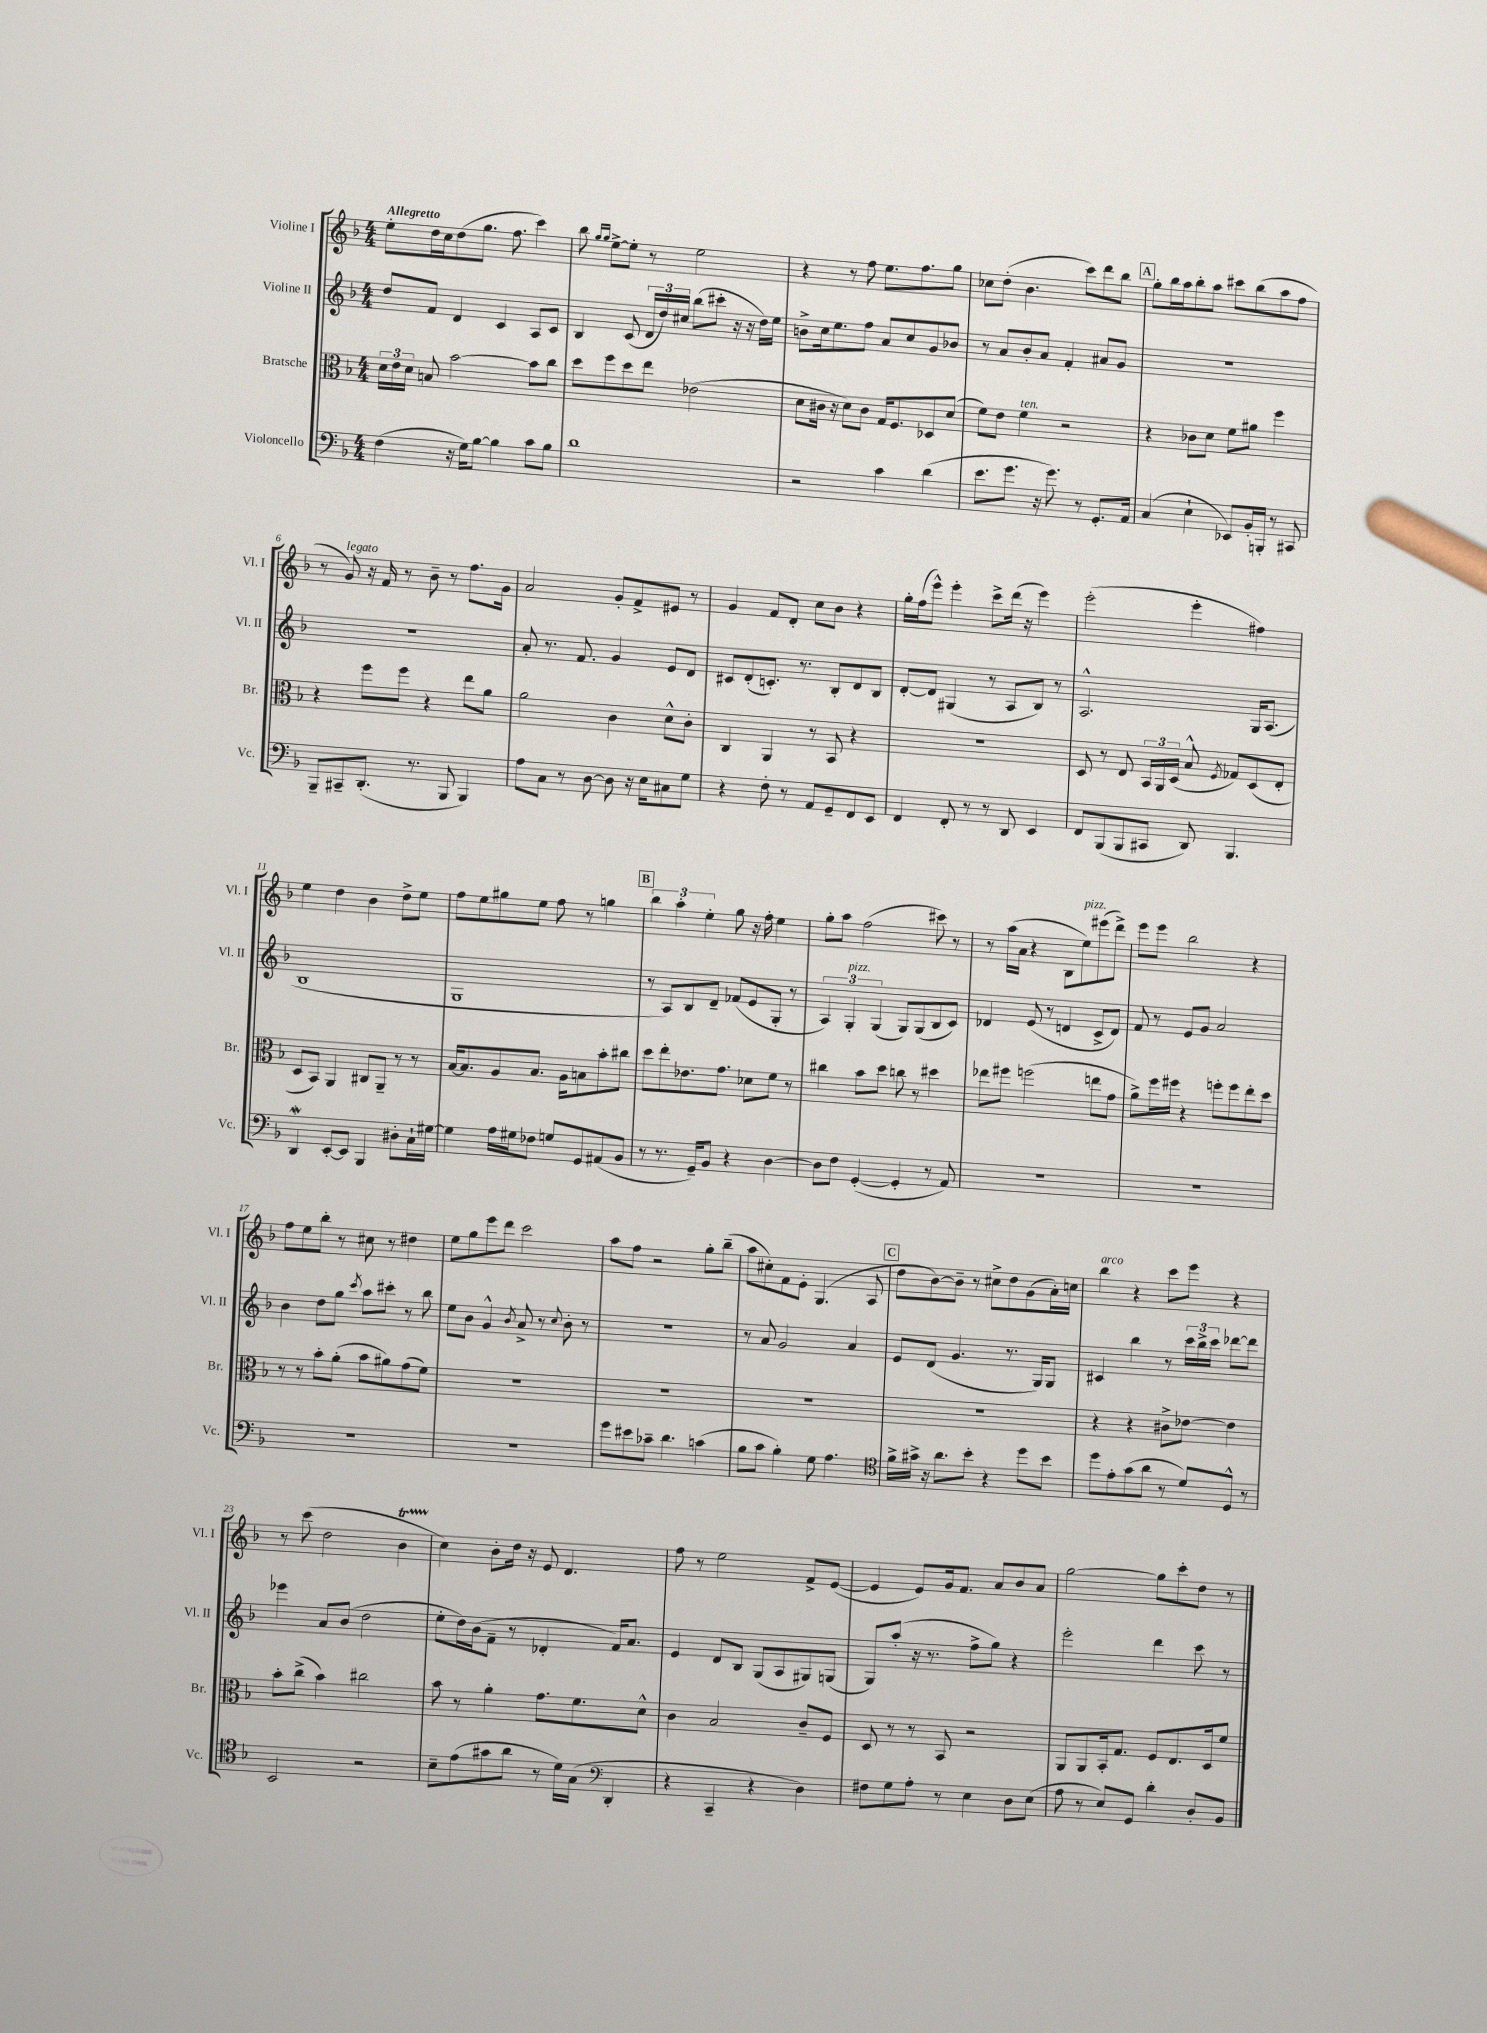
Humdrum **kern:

**kern	**kern	**kern	**kern
*staff4	*staff3	*staff2	*staff1
*clefF4	*clefC3	*clefG2	*clefG2
*k[b-]	*k[b-]	*k[b-]	*k[b-]
*M4/4	*M4/4	*M4/4	*M4/4
(4F\	24d\LL	8dd/L	8ee'\L
.	24e\	.	.
.	24d\JJ	.	.
.	8B/	8f/J	16dd\L
.	.	.	16cc\J
16r	[2b-\	4d/	(8dd\
16G\LK)	.	.	.
[8B-\J	.	.	8.gg\J
4B-\]	.	4c/	.
.	.	.	8.ff\
8c\L	8b-\]L	8A/L	4ccc\)
8B-\J	8cc\J	8c/J	.
=	=	=	=
1d	8dd\L	4B-/	8bb-\
.	.	.	16qqgg/LL
.	.	.	16qqgg/JJ
.	8ff\	.	[8ee^\L
.	8dd\	(8c/	8ee'\]J
.	8ee\J	24d/LL	8r
.	.	24dd/)	.
.	.	24cc#/JJ	.
.	(2e-\	(8bb-\L	2ee\
.	.	8ccc#'\J	.
.	.	16r	.
.	.	16r	.
.	.	16dd\LL)	.
.	.	16ee\JJ	.
=	=	=	=
2r	8d\L	8b^\L	4r
.	16c#\Jk	16cc\k	.
.	16r	8.ee\	.
.	8d\L)	.	8r
.	8c#\J	8ff\J	8ff\
4c\	16G/LK	8a/L	8.ee\L
.	8.F/	.	.
.	.	8cc/	.
.	.	.	8.ff\
(4d\	8D-/	8g/	.
.	(8d/J	8b-/J	8gg\J
=	=	=	=
8.e\L	8f\L)	8r	8cc-\L
.	8e\J	8a/L	(8dd'\J
8.g\J	.	.	.
.	4f\	8b-'/	4.b-\
16r	.	8a/J	.
8.g\)	.	.	.
.	2r	4f'/	.
8r	.	.	8ccc\L)
8.GG'/L	.	8a#/L	8ddd\
.	.	8g/J	8bb-\J
16AA/Jk	.	.	.
=	=	=	=
(4C/	4r	1r	8gg'\L
.	.	.	16bb-\L
.	.	.	16aa\J
4E`\	8c-\L	.	8bb-'\
.	8d\J	.	8aa\J
8EE-/L)	8f\L	.	8ccc#\L
16BB-'/L	8a#\J	.	(8bb-\
16BBB'/JJ	.	.	.
8r	4ff\	.	8aa\
8CC#/	.	.	8ff\J
=	=	=	=
8BBB-~/L	4r	1r	8r
8CC#~/	.	.	8g/)
(8.DD'/J	8ff\L	.	16r
.	.	.	16f/
.	8ff\J	.	8r
8.r	.	.	.
.	4r	.	8b-~\
8BBB-/	.	.	8r
4BBB-/)	8ee\L	.	8.ff\L
.	8a\J	.	.
.	.	.	16g\Jk
=	=	=	=
8A\L	2a\	8a'/	2a/
8C\J	.	8.r	.
8r	.	.	.
.	.	8.f/	.
[8D\	.	.	.
8D\]	4c\	4g/	8g'/L
16r	.	.	8f^/
16E\LK	.	.	.
8C#\	8d^^\L	8e/L	8e#/J
8G\J	8c'\J	8d/J	8r
=	=	=	=
4r	4C/	8c#/L	4g/
.	.	(8d'/	.
8F'\	4AA/	8.c'/J)	8f/L
8r	.	.	8d'/J
.	.	8.r	.
8AA/L	8r	.	8cc\L
8GG~/	8BB-/	8B-'/L	8b-\J
8FF/	4r	8d/	4r
8EE/J	.	8B-/J	.
=	=	=	=
4FF/	1r	[8d'/L	16gg'\LL
.	.	.	(16ff\J
.	.	8d/]J	8eee^^\J)
8FF'/	.	(4G#/	4eee'\
8r	.	.	.
8r	.	8r	8ccc^\L
8DD/	.	8A/L	(16ddd\Jk
.	.	.	16r
4EE/	.	8B-/J)	4eee\)
.	.	8r	.
=	=	=	=
8FF/L	8D/	2.A^^/	(2eee'\
(8BBB-/	8r	.	.
8BBB-/	8E/	.	.
8CC#/J	24BB-/LL	.	.
.	24AA/	.	.
.	(24D/JJ	.	.
8DD/)	8B-^^/	.	4eee'\
.	8qF/	.	.
4.BBB-/	8G-/L)	.	.
.	(8D/	16G/LK	4ff#\)
.	.	(8.A/J	.
.	8E'/J	.	.
=	=	=	=
4DD/	8D/L	1B-	4ee\
.	8BB-/J)	.	.
[8EE'/L	4AA/	.	4dd\
8EE/]J	.	.	.
4BBB-/	8C#/L	.	4b-\
.	8AA~/J	.	.
8D#'\L	8r	.	8dd^\L
16C`\L	8r	.	8ee\J
[16G#\JJ	.	.	.
=	=	=	=
4G#\]	[16B-/LK	1G	8ff\L
.	8.B-/]	.	.
.	.	.	8ee\
16A\LL	8A/	.	8gg#\
16G#\J	.	.	.
8F-\J	8.B-/J	.	8ee\J
8G/L	.	.	8ff\
.	16A\LK	.	.
8GG/	8B\	.	8r
(8AA#/	8b-'\	.	4gg\
8BB-/J	8cc#\J	.	.
=	=	=	=
8r	8dd\L	8r	6bb-\
8.r	8ee'\	8A/L)	.
.	.	.	6aa'\
.	8.e-\	8B-/	.
16GG~/LK)	.	.	.
.	.	.	6ee'\
8BB-/J	.	8d~/J	.
.	8.g\J	.	.
4r	.	(8f-/L	8gg\
.	8d-\L	8e/	16r
.	.	.	16ff'\
[4D\	8f\J	8G'/J	4ee\
.	8r	8r	.
=	=	=	=
8D\]L	4cc#\	6A/)	8gg'\L
8F\J	.	.	8aa\J
.	.	6G'/	.
([4GG'/	8b-\L	.	(2ff\
.	.	(6G/	.
.	8dd\J	.	.
4GG'/]	8cc\	8G/L)	.
.	8r	(8G/	.
8r	4dd#\	8B-/	8ccc#\)
8AA/)	.	8c/J)	8r
=	=	=	=
1r	8ee-\L	4d-/	8r
.	8ff#\J	.	(16aa\LL
.	.	.	16a\JJ
.	(2ff\	(8e/	4r
.	.	8r	.
.	.	4d/	8B-\L
.	.	.	8ee\)
.	8ee\L	8c^/L	(8eee#\
.	8g\J	8d/J)	8ddd^\J)
=	=	=	=
1r	8a^\L)	8f/	8eee\L
.	16ff\L	8r	8eee\J
.	16ff#\JJ	.	.
.	4r	8e/L	2bb-\
.	.	8g/J	.
.	8ff'\L	2a/	.
.	8ff\	.	.
.	8ee'\	.	4r
.	8dd\J	.	.
=	=	=	=
1r	8r	4b-\	8ff\L
.	8r	.	8ee\
.	8b-'\L	8dd\L	8bb-'\J
.	(8a'\J	8gg\J	8r
.	.	8qccc/	.
.	8b-\L	8aa\L	8cc#\
.	8a#\)	8ccc#'\J	8r
.	(8g\	8r	4dd#\
.	8f\J)	8bb-\	.
=	=	=	=
1r	1r	8ee\L	8ee\L
.	.	8b-\J	8gg\
.	.	4g^^/	8eee\
.	.	.	8ddd\J
.	.	8qb-/	.
.	.	8a^/	2ccc\
.	.	8r	.
.	.	8qqcc/	.
.	.	8b-'\	.
.	.	8r	.
=	=	=	=
8g\L	1r	1r	8aa\L
8e#\	.	.	8ff\J
8c-~\J	.	.	2r
4.d\	.	.	.
(4c\	.	.	8gg'\L
.	.	.	(8bb-~\J
=	=	=	=
8B-\L	1r	8r	8aa\L
8c\J	.	8a/	8cc#'\)
4B-'\)	.	2g/	8f\
.	.	.	8e'\J
8G\	.	.	(4.G/
4.A\	.	.	.
.	.	4a/	.
.	.	.	8A/
=	=	=	=
*clefC4	*	*	*
16f^\LL	1r	8e/L	8dd\L
16g#^\JJ	.	.	.
16r	.	(8d/J	[8b-\)
8.a\L	.	.	.
.	.	4.g/	8b-~\]J
8b-'\J	.	.	8r
4r	.	.	8cc#^\L
.	.	8.r	8dd\
8dd\L	.	.	(8g\
.	.	16G/LK)	.
8b-\J	.	8G/J	16a'\L)
.	.	.	16cc\JJ
=	=	=	=
8dd\L	4r	4c#/	4bb-\
8e'\	.	.	.
(8g\	4r	4bb-\	4r
8a\J	.	.	.
8r	8c#^\L	8r	8ccc\L
8d/L)	[8e-\J	24ccc\LL	8eee\J
.	.	24bb-^\	.
.	.	24ccc\JJ	.
8D^^/J	4e-\]	[8ddd-\L	4r
8r	.	8ddd-\]J	.
=	=	=	=
2BB-/	8b-'\L	4eee-\	8r
.	(8cc^\J	.	(8ccc\
.	4b-\)	8a/L	2dd\
.	.	(8b-/J	.
2r	2cc#\	2dd\	.
.	.	.	4b-\
=	=	=	=
8B-~\L	8b-\	8ee'\L	4cc\)
(8e\	8r	16dd\L)	.
.	.	(16b-\J	.
8g#\	4a'\	8f~\J	8b-'\L
8a\J	.	8r	16dd\Jk
.	.	.	16r
8r	8.g\L	4d-'/	8e/
16d\LL)	.	.	4.d/
(16G\JJ	8.f\	.	.
*clefF4	*	*	*
4DD'/	.	16f/LK)	.
.	.	8.a/J	.
.	8d^^\J	.	.
=	=	=	=
4r	4c\	4e/	8ff\
.	.	.	8r
4CC~/	2B-/	8d/L	2ee\
.	.	8B-/J	.
4r	.	(8G/L	.
.	.	8A/	.
4D\)	8c~/L	8G#/)	8f^/L
.	8F/J	(8G/J	([8e/J
=	=	=	=
8F#\L	8D/	8G/L)	4e/]
8G\	8r	(8aa'/J	.
8A'\J	8r	16r	8e/L)
.	.	8.r	.
8r	8BB-/	.	16g/k
.	.	.	8.f/J
4E\	2r	8ff^\L	.
.	.	8gg\J)	8a/L
8D\L	.	4r	8b-/
(8E\J	.	.	8a/J
=	=	=	=
8A\	8AA/L	2eee'\	[2gg\
8r	8AA/	.	.
8E/L)	16BB-'/k	.	.
.	8.G/J	.	.
8GG/J	.	.	.
4d'\	8F/L	4ddd\	8gg\]L
.	8.E/	.	8ccc'\
8D'/L	.	8ccc\	8dd\J
.	16D/k	.	.
8BB-/J	8f/J	8r	8r
==	==	==	==
*-	*-	*-	*-
